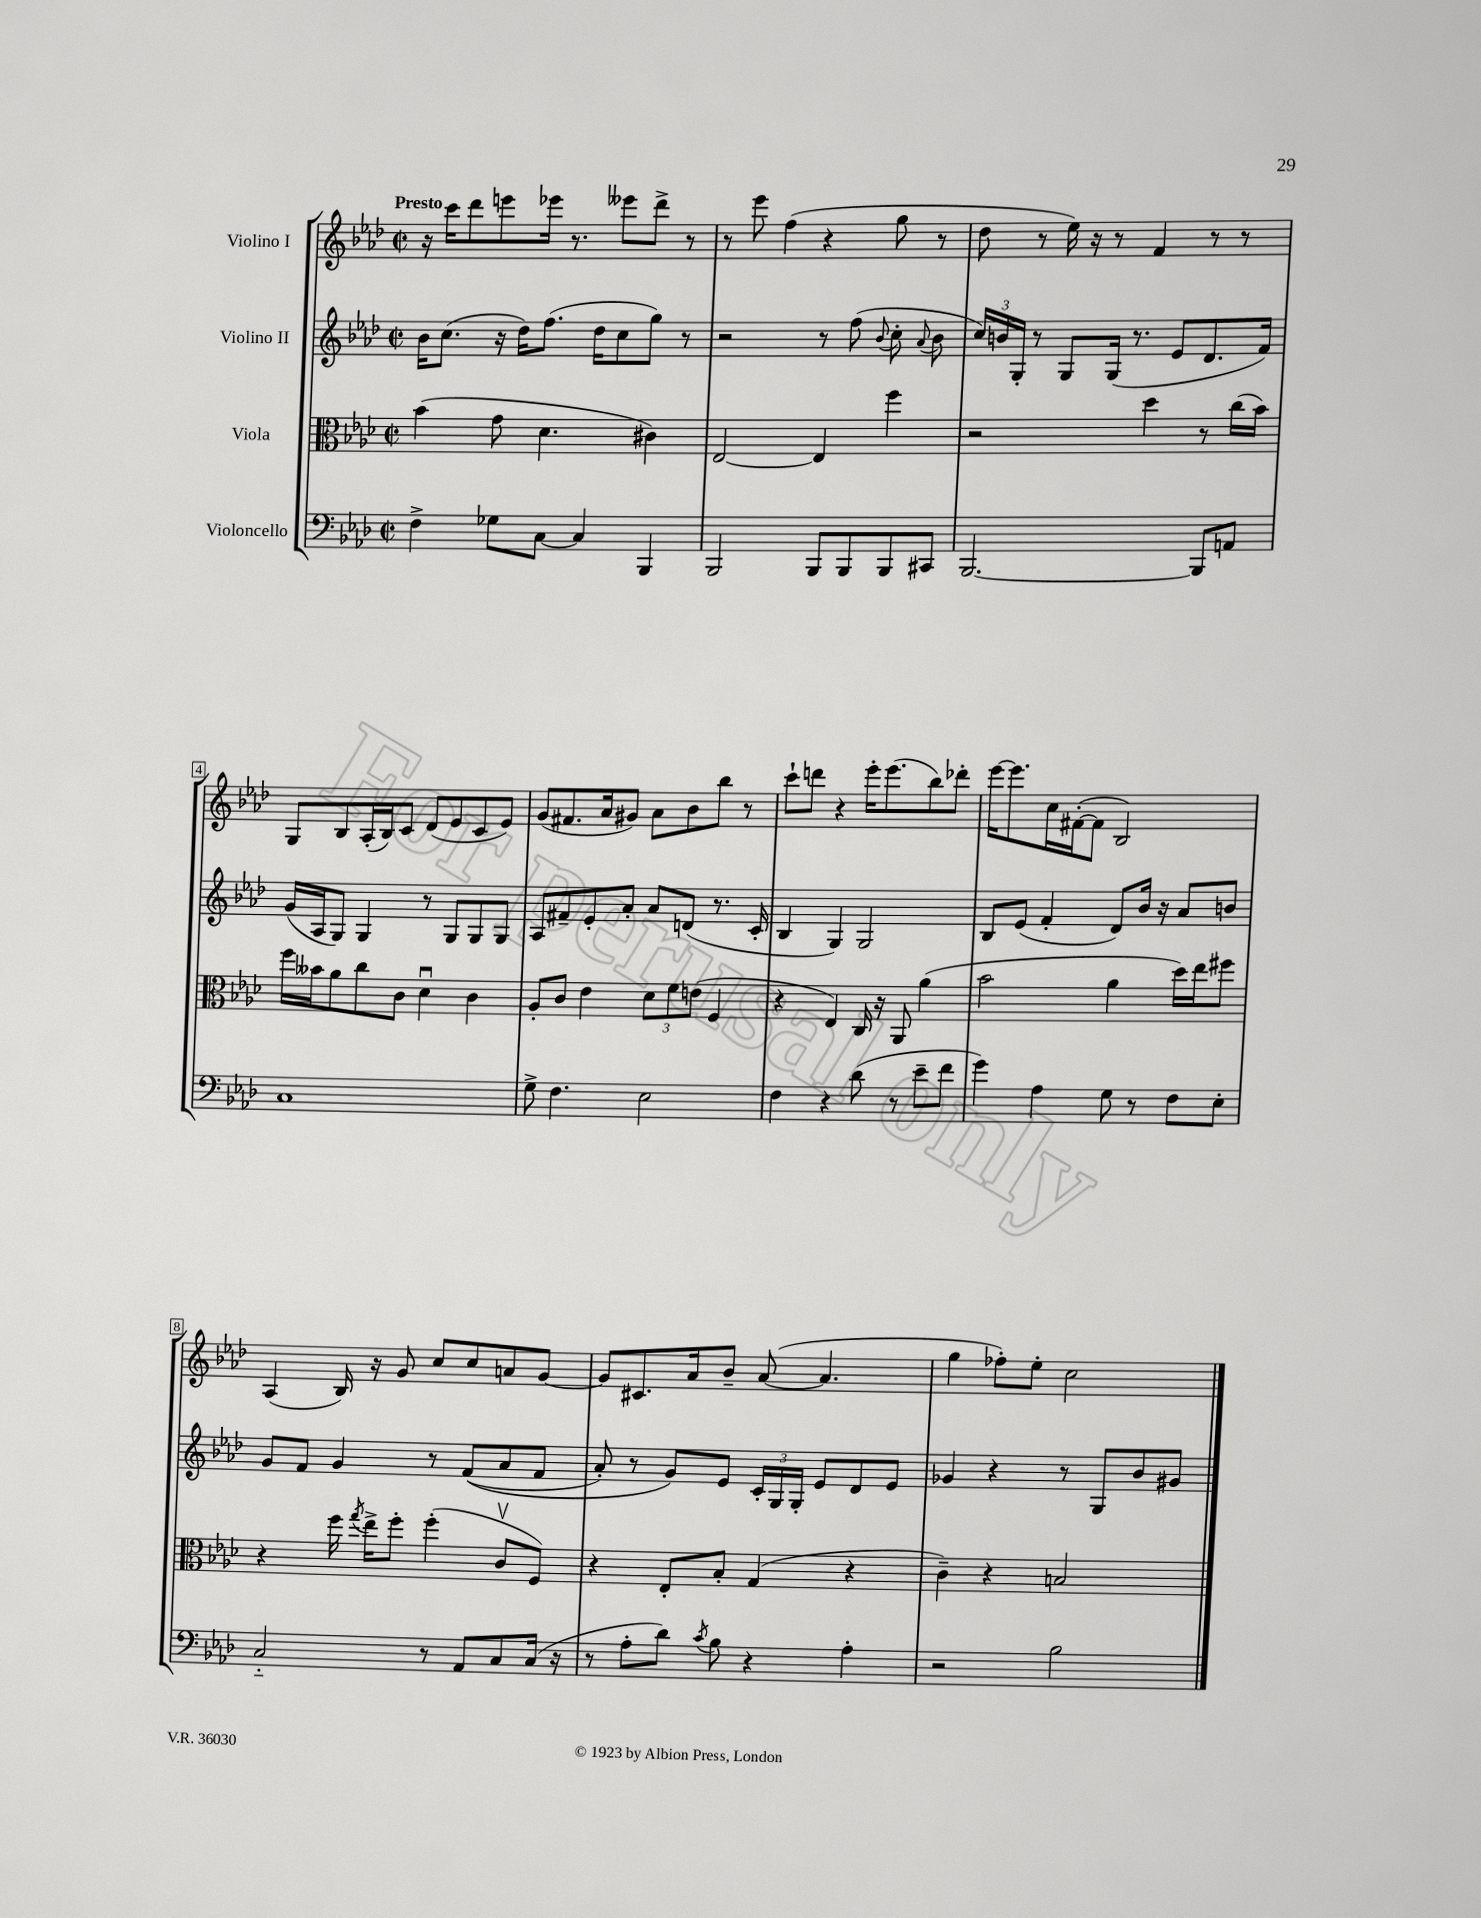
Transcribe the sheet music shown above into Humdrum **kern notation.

**kern	**kern	**kern	**kern
*part4	*part3	*part2	*part1
*staff4	*staff3	*staff2	*staff1
*I"Violoncello	*I"Viola	*I"Violino II	*I"Violino I
*clefF4	*clefC3	*clefG2	*clefG2
*k[b-e-a-d-]	*k[b-e-a-d-]	*k[b-e-a-d-]	*k[b-e-a-d-]
*M2/2	*M2/2	*M2/2	*M2/2
*met(c|)	*met(c|)	*met(c|)	*met(c|)
=1	=1	=1	=1
!	!	!	!LO:TX:a:B:t=Presto
4F^\	(4b-\	16b-\KL	16r
.	.	(8.cc\J	16ccc\KL
.	.	.	8ddd-\
8G-X\L	8g\	16r	8eeen\
.	.	16dd-\KL)	.
[8C\J	4.d-\	(8.ff\J	16eee-X\Jk
.	.	.	8.r
4C/]	.	.	.
.	.	16dd-\KL	.
.	.	8cc\	8eee--X\L
4BBB-/	4c#X\)	8gg\J)	8ddd-^\J
.	.	8r	8r
=2	=2	=2	=2
2BBB-/	[2E-/	2r	8r
.	.	.	8eee-\
.	.	.	(4ff\
8BBB-/L	4E-/]	8r	4r
8BBB-/	.	(8ff\	.
.	.	8qqb-/	.
8BBB-/	4ff\	8cc'\	8gg\
.	.	8qqa-/	.
8CC#X/J	.	8b-\	8r
=3	=3	=3	=3
[2.BBB-/	2r	24cc/LL)	8dd-\
.	.	24bn/	.
.	.	24G'/JJ	.
.	.	8r	8r
.	.	8G/L	16ee-\)
.	.	.	16r
.	.	(16G/Jk	8r
.	.	8.r	.
.	4dd-\	.	4f/
.	.	8e-/L	.
8BBB-/L]	8r	8.d-/	8r
8AAn/J	(16cc\LL	.	8r
.	16b-\JJ)	16f/Jk)	.
!!LO:LB:g=z
=4	=4	=4	=4
1C	16ff\LL	(16g/LL	8G/L
.	16b--X\J	16A-/J	.
.	8a-\	8G/J)	8B-/
.	8cc\	4G/	(16A-'/L
.	.	.	16B-/J)
.	8c\J	.	8c/J
.	4d-u\	8r	(8d-/L
.	.	8G/L	8e-/
.	4c\	8G/	8c/
.	.	8G/J	8e-/J)
=5	=5	=5	=5
8G^\	8A-'/L	8A-/L	(8g/L
4.F\	8c/J	8f#X~/	8.f#X/
.	4e-\	8e-'/	.
.	.	.	16a-/k
.	.	8a-'/J	8g#X/J)
2E-\	12d-\L	8a-/L	8a-\L
.	12f\	.	.
.	.	(8dn/J	8b-\
.	(12en\J	.	.
.	4F/	8.r	8bb-\J
.	.	.	8r
.	.	16c'/	.
=6	=6	=6	=6
4F\	4r	4B-/	8ccc`\L
.	.	.	8dddn\J
4r	4E-/)	4G/)	4r
(8d-\	16C/	2G/	16eee-'\KL
.	16r	.	(8.eee-\
8r	8AA-/	.	.
8e-~\L	(4a-\	.	8bb-\)
8f\J	.	.	8ddd-X'\J
=7	=7	=7	=7
4g\)	2b-\	8B-/L	[16eee-\KL
.	.	.	8.eee-\]
.	.	(8e-/J	.
4A-\	.	4f'/	16cc\L
.	.	.	([16f#X'\J
.	.	.	8f#\J]
8G\	4a-\	8d-/L)	2B-/)
8r	.	16b-/Jk	.
.	.	16r	.
8F\L	16dd-\LL)	8a-/L	.
.	16ee-\J	.	.
8E-'\J	8ff#X\J	8bn/J	.
!!LO:LB:g=z
=8	=8	=8	=8
2C/	4r	8g/L	(4A-/
.	.	8f/J	.
.	16ff\	4g/	16B-/)
.	8qgg/	.	.
.	16ee-^\KL	.	16r
.	8ff'\J	.	8g/
8r	(4ff'\	8r	8cc/L
8AA-/L	.	((8f/L	8cc/
8C/	8cv/L	8a-/	8an/
(16C/Jk	8F/J)	8f/J	[8g/J
16r	.	.	.
=9	=9	=9	=9
8r	4r	8a-'/)	8g/L]
8A-'\L	.	8r	8.c#X/
8d-\J)	8E-'/L	8g/L)	.
.	.	.	16a-/k
8qc/	.	.	.
8B-\	8B-'/J	8e-/J	8b-~/J
4r	(4G/	24c'/LL	([8a-/
.	.	24G/	.
.	.	24G'/JJ	.
.	.	8e-/L	4.a-/]
4A-'\	4r	8d-/	.
.	.	8e-/J	.
=10	=10	=10	=10
2r	4c~\)	4g-X/	4gg\
.	4r	4r	8ff-X'\L)
.	.	.	8ee-'\J
2B-\	2Bn/	8r	2cc\
.	.	8G/L	.
.	.	8b-/	.
.	.	8g#X/J	.
==	==	==	==
*-	*-	*-	*-
